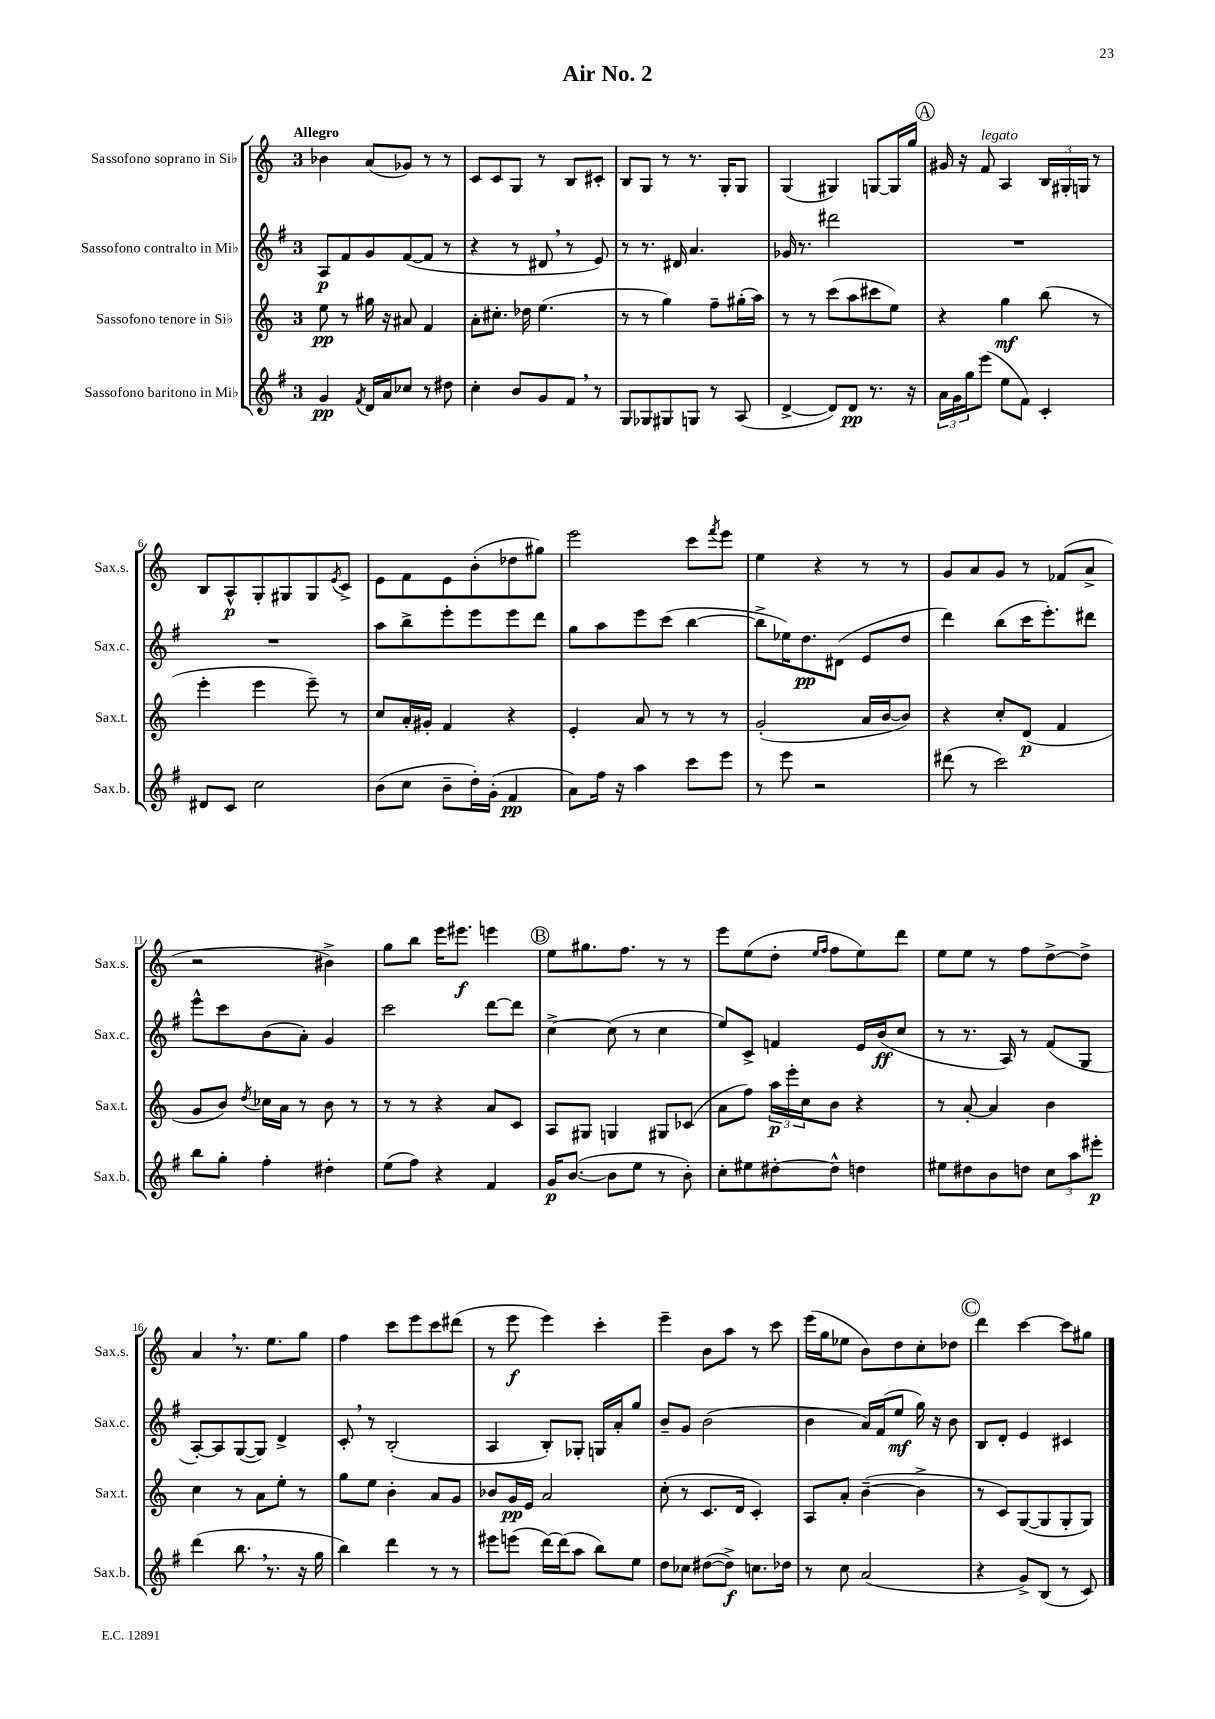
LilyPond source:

\header { title = "Air No. 2" }
<<
\new StaffGroup <<
\new Staff = "s0" \with { instrumentName = "Sassofono soprano in Sib" shortInstrumentName = "Sax.s." } {
    \clef treble \key c \major \once \override Staff.TimeSignature.style = #'single-digit \time 3/4 \tempo "Allegro"
    bes'4 a'8( ges'8) r8 r8 |
    c'8 c'8 g8 r8 b8 cis'8-. |
    b8 g8 r8 r8. g16-. g8 |
    g4( gis4) g8~ g16 g''16 |
    \mark \markup { \circle "A" } gis'16 r16 f'8^\markup { \italic "legato" } a4 \tuplet 3/2 { b16 gis16-. g16 } r8 |
    b8 a8-^\p g8-. gis8 gis8 \acciaccatura { e'8 } c'8-> |
    e'8 f'8 e'8 b'8-.( des''8 gis''8) |
    e'''2 c'''8 \acciaccatura { f'''8 } e'''8 |
    e''4 r4 r8 r8 |
    g'8 a'8 g'8 r8 fes'8( a'8-> |
    r2 bis'4->) |
    g''8 b''8 e'''16 eis'''8.\f e'''4 |
    \mark \markup { \circle "B" } e''8 gis''8. f''8. r8 r8 |
    e'''8 e''8( d''8-. \grace { e''16 f''16 } f''8 e''8) d'''8 |
    e''8 e''8 r8 f''8 d''8~-> d''8-> |
    a'4 \breathe r8. e''8. g''8 |
    f''4 c'''8 e'''8 c'''8 dis'''8( |
    r8 e'''8\f e'''4) c'''4-. |
    e'''4-- b'8 a''8 r8 c'''8 |
    e'''16( g''16 ees''8 b'8) d''8 c''8-. des''8 |
    \mark \markup { \circle "C" } d'''4 c'''4~ c'''8 gis''8 \bar "|." |
}
\new Staff = "s1" \with { instrumentName = "Sassofono contralto in Mib" shortInstrumentName = "Sax.c." } {
    \clef treble \key g \major \once \override Staff.TimeSignature.style = #'single-digit \time 3/4
    a8\p fis'8 g'8 fis'8~( fis'8 r8 |
    r4 r8 dis'8 \breathe r8 e'8) |
    r8 r8. dis'16 a'4. |
    ges'16 r8. dis'''2 |
    \mark \markup { \circle "A" } R2. |
    R2. |
    a''8 b''8-> e'''8-. e'''8 e'''8 d'''8 |
    g''8 a''8 e'''8 c'''8( b''4~ |
    b''8-> ees''16) d''8.\pp dis'8( e'8 d''8 |
    d'''4) b''8( c'''16 e'''8.-.) dis'''8 |
    e'''8-^ c'''8 b'8( a'8-.) g'4 |
    c'''2 d'''8~ d'''8 |
    \mark \markup { \circle "B" } c''4~-> c''8( r8 c''4 |
    e''8) c'8-> f'4 e'16 b'16\ff( c''8 |
    r8 r8. a16) r8 fis'8( g8 |
    a8~-.) a8 g8~( g8) d'4-> |
    c'8-. \breathe r8 b2-.( |
    a4 b8-.) ges8-. g16 a'16-. g''8 |
    b'8-- g'8 b'2( |
    b'4 a'16) fis'16( e''8\mf g''16) r16 b'8 |
    \mark \markup { \circle "C" } b8 d'8-. e'4 cis'4 \bar "|." |
}
\new Staff = "s2" \with { instrumentName = "Sassofono tenore in Sib" shortInstrumentName = "Sax.t." } {
    \clef treble \key c \major \once \override Staff.TimeSignature.style = #'single-digit \time 3/4
    e''8\pp r8 gis''16 r16 ais'8 f'4 |
    a'8-. cis''8.-. des''16 e''4.( |
    r8 r8 g''4) f''8-- gis''16-.( a''16) |
    r8 r8 c'''8( a''8 cis'''8 e''8) |
    \mark \markup { \circle "A" } r4 g''4\mf b''8( r8 |
    e'''4-. e'''4 e'''8--) r8 |
    c''8 a'16-. gis'16-. f'4 r4 |
    e'4-. a'8 r8 r8 r8 |
    g'2-.( a'16 b'16~ b'8) |
    r4 c''8-. d'8\p( f'4 |
    g'8 b'8) \acciaccatura { d''8 } ces''16 a'16 r8 b'8 r8 |
    r8 r8 r4 a'8 c'8 |
    \mark \markup { \circle "B" } a8 gis8 g4 gis8 ces'8( |
    a'8 f''8) \tuplet 3/2 { a''16\p e'''16-. c''16 } b'8 r4 |
    r8 a'8~-. a'4 b'4 |
    c''4 r8 a'8 e''8-. r8 |
    g''8 e''8 b'4-. a'8 g'8 |
    bes'8 g'16\pp e'16 a'2 |
    c''8-.( r8 c'8. d'16 c'4-.) |
    a8 a'8-. b'4~--( b'4-> |
    \mark \markup { \circle "C" } r8 c'8) g8~( g8 g8-. g8) \bar "|." |
}
\new Staff = "s3" \with { instrumentName = "Sassofono baritono in Mib" shortInstrumentName = "Sax.b." } {
    \clef treble \key g \major \once \override Staff.TimeSignature.style = #'single-digit \time 3/4
    g'4\pp \acciaccatura { fis'8 } d'16 a'16 ces''8 r8 dis''8 |
    c''4-. b'8 g'8 fis'8 \breathe r8 |
    g8 ges8 gis8 g8 r8 a8( |
    d'4~-> d'8) d'8\pp r8. r16 |
    \mark \markup { \circle "A" } \tuplet 3/2 { a'16 g'16 g''16 } e'''8( e''8 fis'8) c'4-. |
    dis'8 c'8 c''2 |
    b'8( c''8 b'8-- d''16-.) g'16-.( fis'4\pp |
    a'8) fis''16 r16 a''4 c'''8 e'''8 |
    r8 e'''8 r2 |
    dis'''8( r8 c'''2) |
    b''8 g''8-. fis''4-. dis''4-. |
    e''8( fis''8) r4 fis'4 |
    \mark \markup { \circle "B" } g'16\p b'8.~( b'8 e''8 r8 b'8-.) |
    c''8-. eis''8 dis''8~-. dis''8-^ d''4 |
    eis''8 dis''8 b'8 d''8 \tuplet 3/2 { c''8 a''8 eis'''8-.\p } |
    d'''4( b''8. \breathe r8. r16 g''16 |
    b''4) d'''4 r8 r8 |
    eis'''8 e'''8( d'''16~) d'''16( a''8 b''8) e''8 |
    d''8 ces''8 dis''8~( dis''8->\f) c''8. des''16 |
    r8 c''8 a'2( |
    \mark \markup { \circle "C" } r4 g'8->) b8( r8 c'8) \bar "|." |
}
>>
>>
